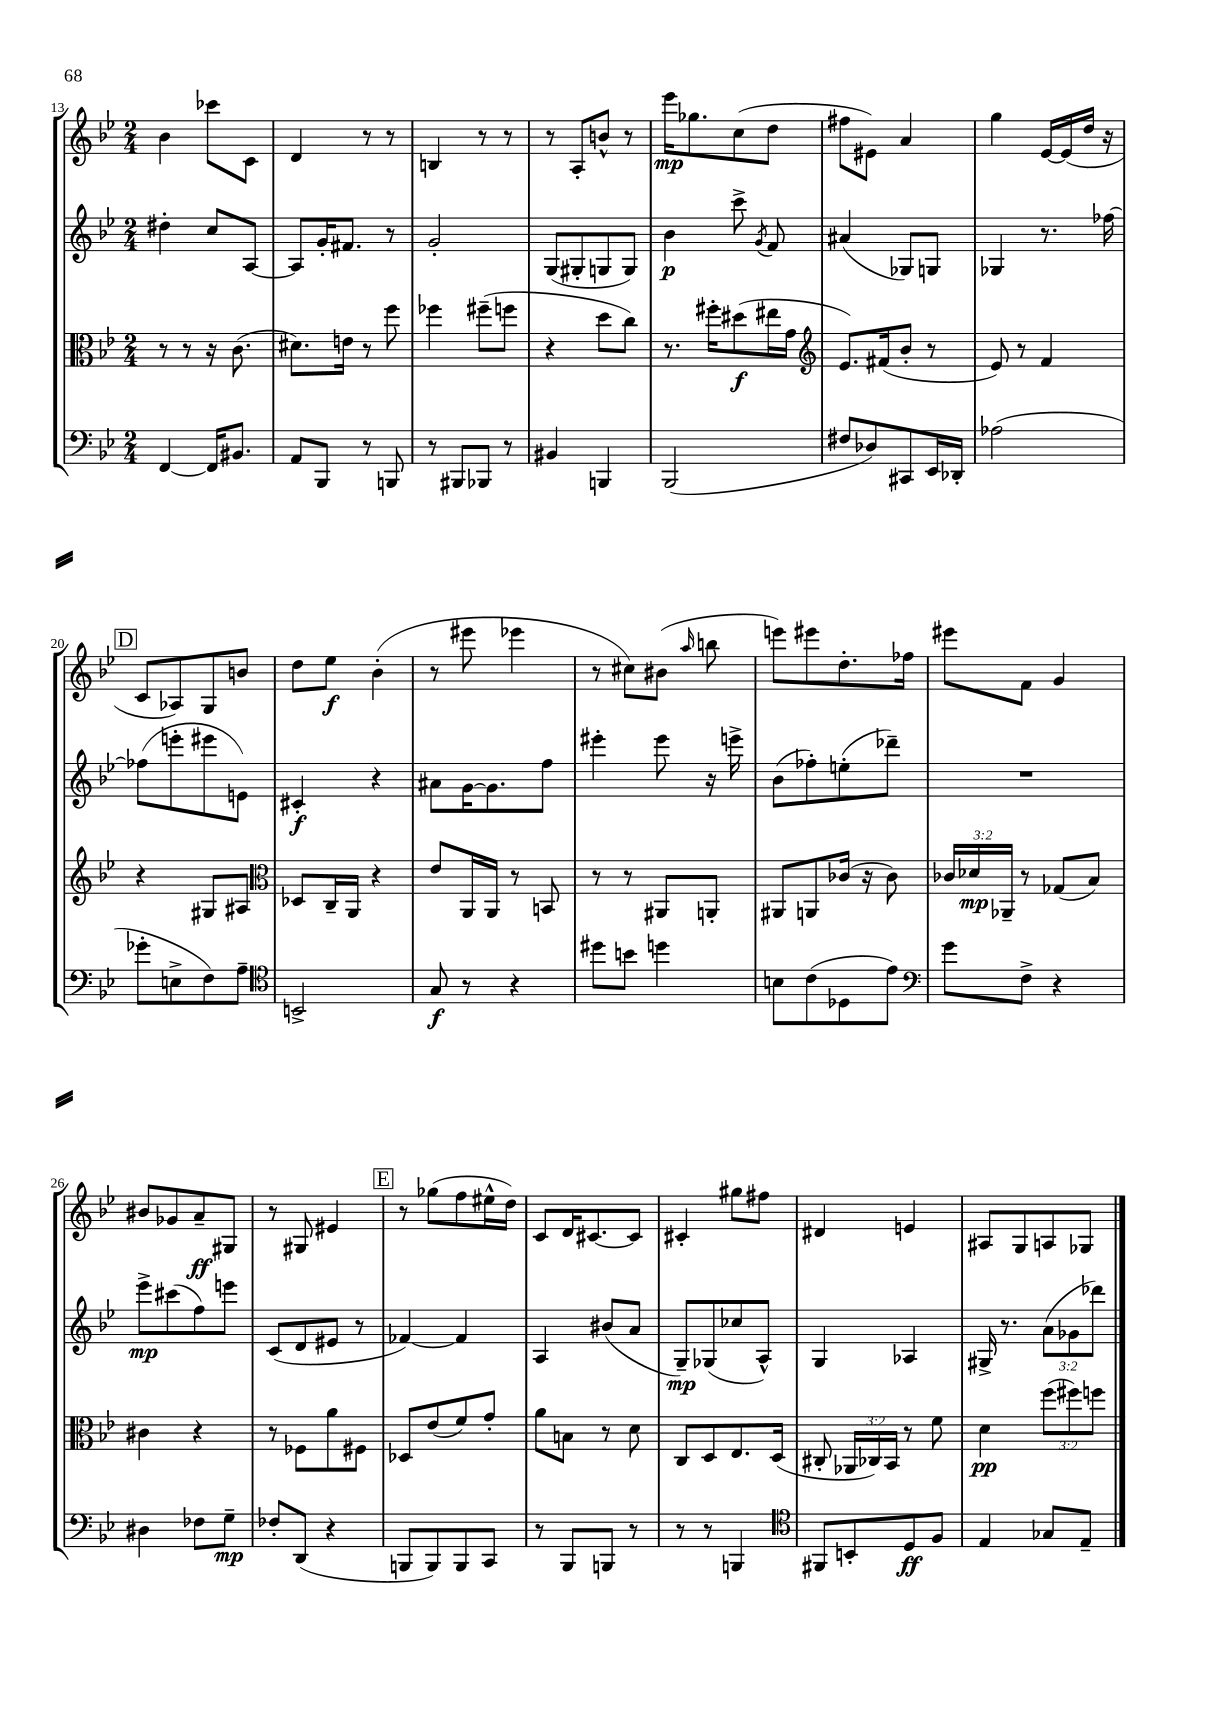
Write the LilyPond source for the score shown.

<<
\new StaffGroup <<
\new Staff = "s0" {
    \clef treble \key bes \major \numericTimeSignature \time 2/4
    \autoBeamOff bes'4 ces'''8[ c'8] |
    d'4 r8 r8 |
    b4 r8 r8 |
    r8 a8[-. b'8]-^ r8 |
    ees'''16[\mp ges''8. c''8( d''8] |
    fis''8[ eis'8]) a'4 |
    g''4 ees'16[~ ees'16( d''16] r16 |
    \mark \markup { \box "D" } c'8[ aes8) g8 b'8] |
    d''8[ ees''8]\f bes'4-.( |
    r8 eis'''8 ees'''4 |
    r8 cis''8[) bis'8]( \grace { a''16 } b''8 |
    e'''8[) eis'''8 d''8.-. fes''16] |
    eis'''8[ f'8] g'4 |
    bis'8[ ges'8 a'8--\ff gis8] |
    r8 gis8 eis'4 |
    \mark \markup { \box "E" } r8 ges''8[( f''8 eis''16-^ d''16]) |
    c'8[ d'16 cis'8.~ cis'8] |
    cis'4-. gis''8[ fis''8] |
    dis'4 e'4 |
    ais8[ g8 a8 ges8] \bar "|." |
}
\new Staff = "s1" {
    \clef treble \key bes \major \numericTimeSignature \time 2/4 \override Staff.TupletNumber.text = #tuplet-number::calc-fraction-text
    \autoBeamOff dis''4-. c''8[ a8]~ |
    a8[ g'16-. fis'8.] r8 |
    g'2-. |
    g8[( gis8-. g8 g8]) |
    bes'4\p c'''8-> \acciaccatura { g'8 } f'8 |
    ais'4( ges8[) g8] |
    ges4 r8. fes''16~ |
    \mark \markup { \box "D" } fes''8[( e'''8-. eis'''8 e'8]) |
    cis'4-.\f r4 |
    ais'8[ g'16~ g'8. f''8] |
    eis'''4-. eis'''8 r16 e'''16-> |
    bes'8[( fes''8-.) e''8-.( des'''8]--) |
    R2 |
    ees'''8[->\mp cis'''8( f''8) e'''8] |
    c'8[( d'8 eis'8] r8 |
    \mark \markup { \box "E" } fes'4~) fes'4 |
    a4 bis'8[( a'8] |
    g8[--\mp) ges8( ces''8 a8]-^) |
    g4 aes4 |
    gis16-> r8. \tuplet 3/2 { a'8[( ges'8 des'''8]) } \bar "|." |
}
\new Staff = "s2" {
    \clef alto \key bes \major \numericTimeSignature \time 2/4 \override Staff.TupletNumber.text = #tuplet-number::calc-fraction-text
    \autoBeamOff r8 r8 r16 c'8.( |
    dis'8.[) e'16] r8 f''8 |
    fes''4 fis''8[--( f''8] |
    r4 d''8[ c''8]) |
    r8. fis''16[-. dis''8\f( eis''16 g'16] |
    \clef treble ees'8.[) fis'16( bes'8]-. r8 |
    ees'8) r8 f'4 |
    \mark \markup { \box "D" } r4 gis8[ ais8] |
    \clef alto des8[ c16-- a,16] r4 |
    ees'8[ a,16 a,16] r8 b,8 |
    r8 r8 ais,8[ a,8]-. |
    ais,8[ a,8 ces'16]( r16 ces'8) |
    \tuplet 3/2 { ces'16[ des'16\mp aes,16]-- } r8 ges8[( bes8]) |
    cis'4 r4 |
    r8 fes8[ a'8 fis8] |
    \mark \markup { \box "E" } des8[ ees'8( f'8) g'8]-. |
    a'8[ b8] r8 d'8 |
    c8[ d8 ees8. d16]( |
    cis8-. \tuplet 3/2 { aes,16[ ces16) bes,16] } r8 f'8 |
    d'4\pp \tuplet 3/2 { f''8[( fis''8) f''8] } \bar "|." |
}
\new Staff = "s3" {
    \clef bass \key bes \major \numericTimeSignature \time 2/4
    \autoBeamOff f,4~ f,16[ bis,8.] |
    a,8[ bes,,8] r8 b,,8 |
    r8 bis,,8[ bes,,8] r8 |
    bis,4 b,,4 |
    bes,,2( |
    fis8[ des8) cis,8 ees,16 des,16]-. |
    aes2( |
    \mark \markup { \box "D" } ges'8[-. e8-> f8) a8]-- |
    \clef tenor b,2-> |
    g8\f r8 r4 |
    dis''8[ b'8] d''4 |
    b8[ c'8( des8 ees'8]) |
    \clef bass g'8[ f8]-> r4 |
    dis4 fes8[ g8]--\mp |
    fes8[-. d,8]( r4 |
    \mark \markup { \box "E" } b,,8[ b,,8) b,,8 c,8] |
    r8 bes,,8[ b,,8] r8 |
    r8 r8 b,,4 |
    \clef tenor fis,8[ b,8-. d8\ff f8] |
    ees4 ges8[ ees8]-- \bar "|." |
}
>>
>>
\layout { \context { \Score currentBarNumber = #13 } }
